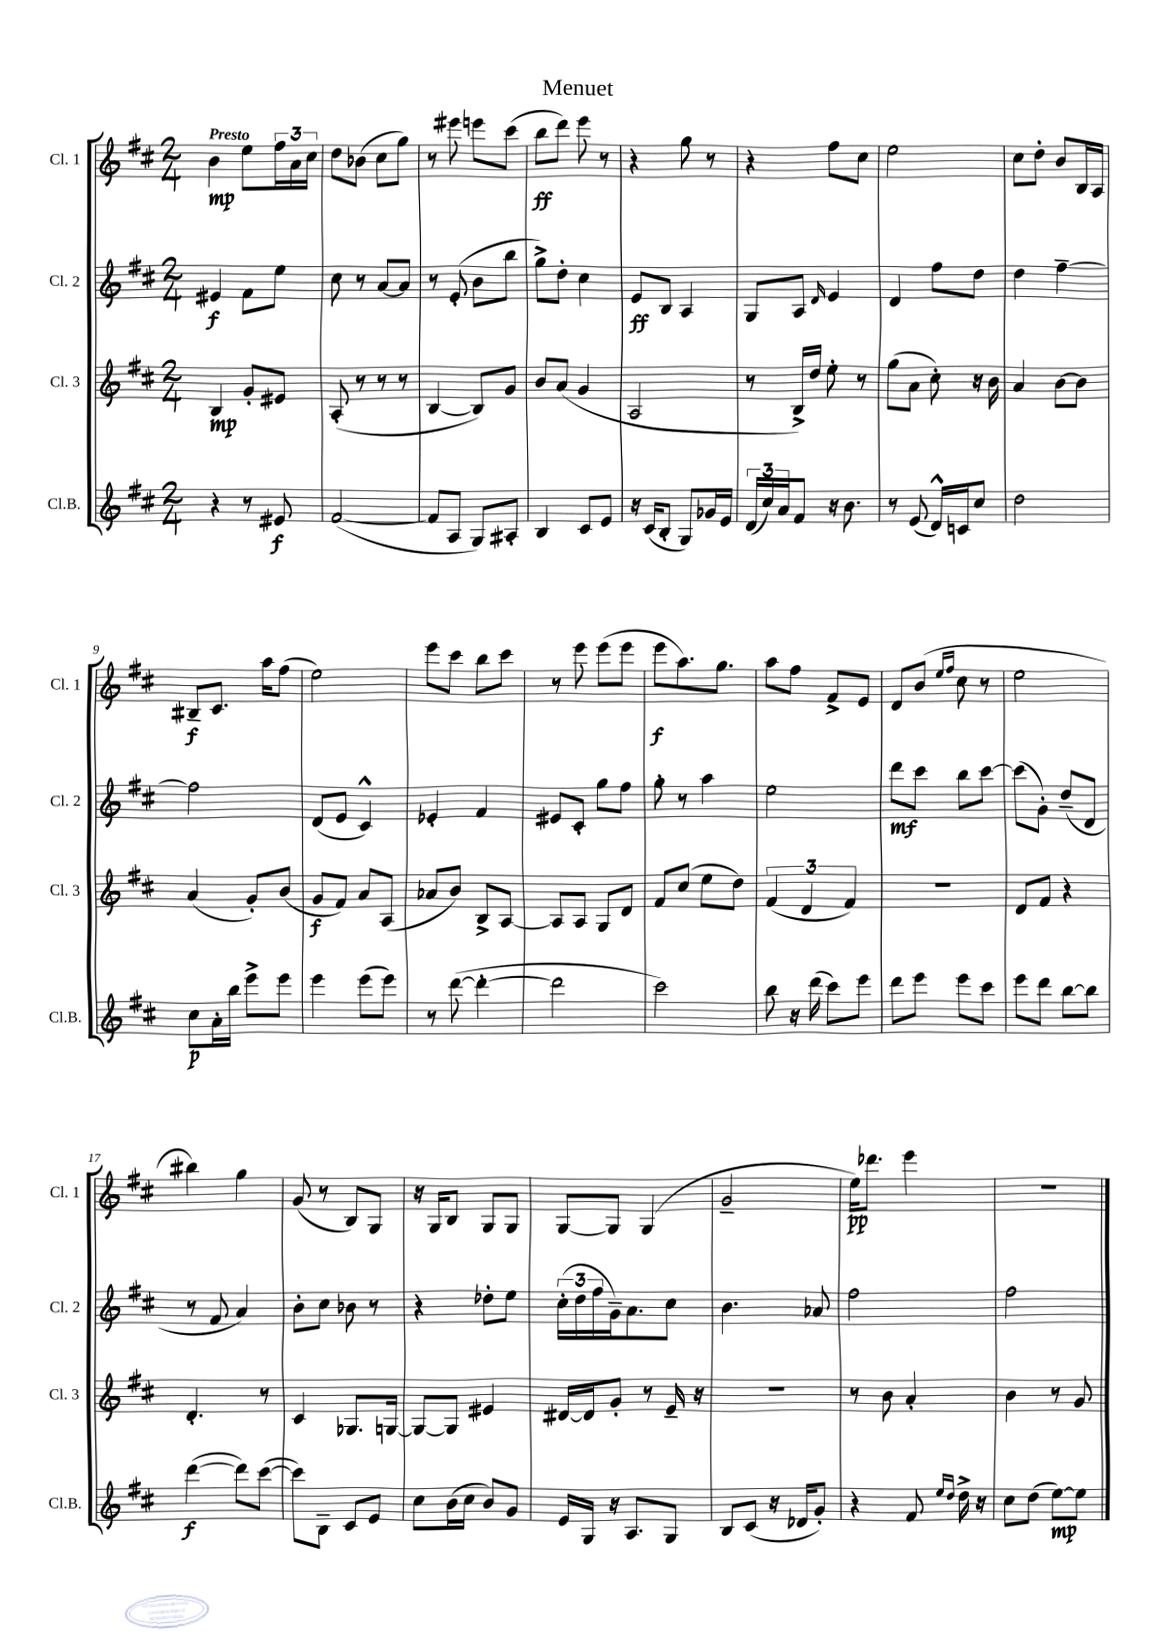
\header { title = "Menuet" }
<<
\new StaffGroup <<
\new Staff = "s0" \with { instrumentName = "Cl. 1" shortInstrumentName = "Cl. 1" } {
    \clef treble \key d \major \numericTimeSignature \time 2/4 \tempo "Presto"
    b'4\mp e''8 \tuplet 3/2 { fis''16 a'16 cis''16 } |
    d''8 bes'8( cis''8 g''8) |
    r8 eis'''8 e'''8 cis'''8( |
    b''8\ff d'''8) e'''8 r8 |
    r4 g''8 r8 |
    r4 fis''8 cis''8 |
    e''2 |
    cis''8 d''8-. b'8 b16 a16 |
    bis8--\f cis'8. a''16 fis''8( |
    e''2) |
    e'''8 cis'''8 b''8 cis'''8 |
    r8 e'''8 e'''8( e'''8 |
    e'''8\f a''8.) g''8. |
    a''8 fis''8 fis'8-> e'8 |
    d'8 b'8( \grace { e''16 fis''16 } cis''8 r8 |
    e''2 |
    bis''4) g''4 |
    g'8( r8 b8) g8 |
    r16 g16 b8 g8 g8 |
    g8~ g8 g4( |
    g'2-- |
    e''16\pp) des'''8. e'''4 |
    r2 \bar "|." |
}
\new Staff = "s1" \with { instrumentName = "Cl. 2" shortInstrumentName = "Cl. 2" } {
    \clef treble \key d \major \numericTimeSignature \time 2/4
    eis'4\f fis'8 e''8 |
    cis''8 r8 a'8~ a'8 |
    r8 e'8-.( b'8 b''8 |
    g''8->) d''8-. cis''4 |
    e'8\ff b8 a4 |
    g8 a8 \grace { d'16 } e'4 |
    d'4 fis''8 d''8 |
    d''4 fis''4~-- |
    fis''2 |
    d'8( e'8 cis'4-^) |
    ees'4-. fis'4 |
    eis'8 cis'8-. g''8 fis''8 |
    g''8-. r8 a''4 |
    e''2 |
    d'''8\mf cis'''8 b''8 cis'''8~ |
    cis'''8( g'8-.) d''8--( d'8 |
    r8 fis'8 a'4) |
    b'8-. cis''8 bes'8 r8 |
    r4 des''8-. e''8 |
    \tuplet 3/2 { cis''16-.( d''16 fis''16 } g'16--) a'8. cis''8 |
    b'4. aes'8 |
    fis''2 |
    fis''2 \bar "|." |
}
\new Staff = "s2" \with { instrumentName = "Cl. 3" shortInstrumentName = "Cl. 3" } {
    \clef treble \key d \major \numericTimeSignature \time 2/4
    b4\mp g'8-. eis'8 |
    a8-.( r8 r8 r8 |
    b4~ b8) g'8 |
    b'8 a'8( g'4 |
    a2 |
    r8 b16->) d''16 e''8-. r8 |
    g''8( a'8 cis''8-.) r16 b'16 |
    a'4 b'8~ b'8 |
    a'4( g'8-.) b'8( |
    g'8\f fis'8) a'8 a8( |
    aes'8 b'8) b8-> a8~ |
    a8 a8 g8 d'8 |
    fis'8 cis''8( e''8 d''8) |
    \tuplet 3/2 { fis'4( d'4 fis'4) } |
    r2 |
    d'8 fis'8 r4 |
    d'4.-. r8 |
    cis'4 ges8. g16~ |
    g8~ g8 eis'4 |
    dis'16~ dis'16 g'8-. r8 e'16-- r16 |
    r2 |
    r8 b'8 a'4-. |
    b'4 r8 g'8 \bar "|." |
}
\new Staff = "s3" \with { instrumentName = "Cl.B." shortInstrumentName = "Cl.B." } {
    \clef treble \key d \major \numericTimeSignature \time 2/4
    r4 r8 eis'8\f |
    fis'2~( |
    fis'8 a8 g8) ais8-. |
    b4 cis'8 e'8 |
    r16 cis'16( b8-. g8) ges'16 e'16 |
    \tuplet 3/2 { d'16( cis''16) a'16 } fis'8 r16 b'8. |
    r8 e'8( d'16-^) c'16 cis''8 |
    d''2 |
    cis''8\p a'16-. b''16 e'''8-> e'''8 |
    e'''4 e'''8( e'''8) |
    r8 d'''8~( d'''4~-. |
    d'''2 |
    cis'''2) |
    b''8 r16 d'''16( cis'''8) e'''8 |
    d'''8 e'''8 e'''8 cis'''8 |
    e'''8 d'''8 b''8~ b''8 |
    d'''4~\f( d'''8) cis'''8~( |
    cis'''8) b8-- cis'8 e'8 |
    cis''8 b'16( cis''16 b'8) g'8 |
    e'16 g16 r16 a8. g8 |
    b8 cis'8( r16 des'16 g'8-.) |
    r4 fis'8 \grace { e''16 d''16 } d''16-> r16 |
    cis''8 d''8( e''8~\mp) e''8 \bar "|." |
}
>>
>>
